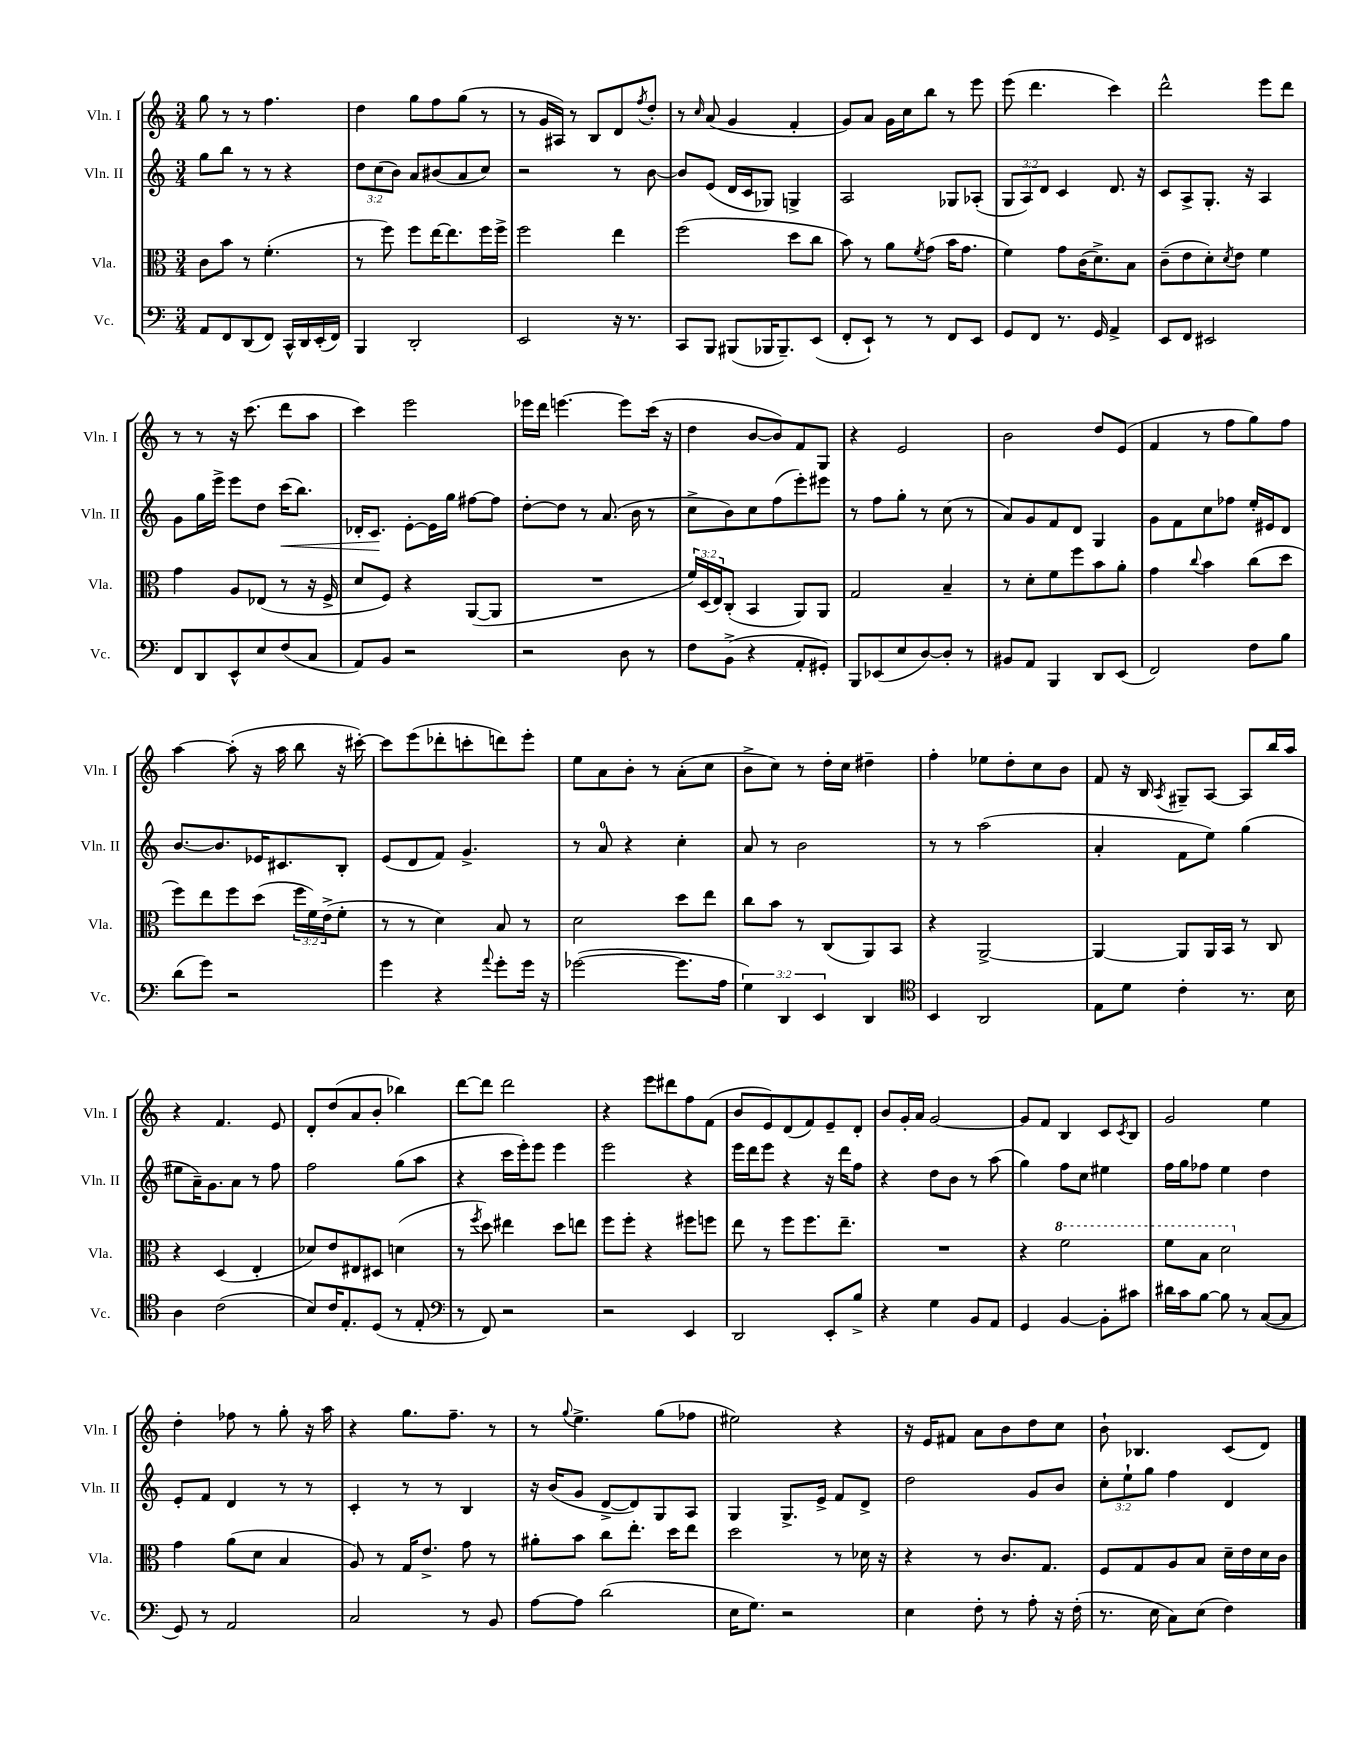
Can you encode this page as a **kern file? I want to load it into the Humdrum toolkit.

**kern	**kern	**kern	**kern
*staff4	*staff3	*staff2	*staff1
*clefF4	*clefC3	*clefG2	*clefG2
*k[]	*k[]	*k[]	*k[]
*M3/4	*M3/4	*M3/4	*M3/4
8AA	8c	8gg	8gg
8FF	8b	8bb	8r
(8DD	8r	8r	8r
8FF)	(4.f'	8r	4.ff
16CC^^	.	4r	.
16DD	.	.	.
(16EE'	.	.	.
16FF)	.	.	.
=	=	=	=
4BBB	8r	12dd	4dd
.	.	(12cc	.
.	8ff)	.	.
.	.	12b)	.
2DD'	8ff	8a	8gg
.	[16ee	(8b#	8ff
.	8.ee]	.	.
.	.	8a	(8gg
.	16ff	8cc)	8r
.	16ff^	.	.
=	=	=	=
2EE	2ff	2r	8r
.	.	.	16g
.	.	.	16A#)
.	.	.	8r
.	.	.	8B
16r	4ee	8r	8d
8.r	.	.	.
.	.	.	8qff
.	.	[8b	8dd'
=	=	=	=
8CC	(2ff	8b]	8r
.	.	.	16qqcc
8BBB	.	(8e	(8a
(8BBB#	.	16d	4g
.	.	16c	.
16BBB-	.	8G-)	.
8.BBB-~)	.	.	.
.	8dd	4G^	4f'
(8EE	8cc	.	.
=	=	=	=
8FF'	8b)	2A	8g)
8EE`)	8r	.	8a
8r	8a	.	16g
.	.	.	16cc
.	8qf	.	.
8r	(8g	.	8bb
8FF	16b	8G-	8r
.	8.g	.	.
8EE	.	(8A-'	8eee
=	=	=	=
8GG	4f)	12G	(8eee
.	.	12A)	.
8FF	.	.	4.ddd
.	.	12d	.
8.r	8g	4c	.
.	(16c	.	.
16GG	8.d^)	.	.
4AA^	.	8.d	4ccc)
.	8B	.	.
.	.	16r	.
=	=	=	=
8EE	(8c~	8c	2ddd^^
8FF	8e	8A^	.
2EE#	8d')	8.G'	.
.	8qd	.	.
.	8e	.	.
.	.	16r	.
.	4f	4A	8eee
.	.	.	8ddd
=	=	=	=
8FF	4g	8g	8r
8DD	.	16gg	8r
.	.	16eee^	.
8EE^^	8A	8eee	16r
.	.	.	(8.ccc
8E	(8E-	8dd	.
(8F	8r	(16ccc	8ddd
.	.	8.bb)	.
8C	16r	.	8aa
.	16F^	.	.
=	=	=	=
8AA)	8d	16d-'	4ccc)
.	.	8.c	.
8BB	8F)	.	.
2r	4r	[8e'	2eee
.	.	16e]	.
.	.	16gg	.
.	([8AA	[8ff#	.
.	8AA]	8ff#]	.
=	=	=	=
2r	2.r	[8dd'	16eee-
.	.	.	16ddd
.	.	8dd]	[4.eee
.	.	8r	.
.	.	(8.a	.
8D	.	.	8eee]
.	.	16b	.
8r	.	8r	(16ccc
.	.	.	16r
=	=	=	=
8F	24f)	8cc^	4dd
.	(24D	.	.
.	24E)	.	.
(8BB^	(8C'	8b)	.
4r	4BB	8cc	[8b
.	.	(8ff	8b])
8AA'	8AA)	8eee')	8f
8GG#')	8AA	8eee#	8G
=	=	=	=
8BBB	2G	8r	4r
(8EE-	.	8ff	.
8E	.	8gg'	2e
[8D)	.	8r	.
8D']	4B~	(8cc	.
8r	.	8r	.
=	=	=	=
8BB#	8r	8a)	2b
8AA	8d'	8g	.
4BBB	8f	8f	.
.	8ff	8d	.
8DD	8b	4G	8dd
(8EE	8a'	.	(8e
=	=	=	=
2FF)	4g	8g	4f
.	.	8f	.
.	8qqcc	.	.
.	4b	8cc	8r
.	.	8ff-	8ff
8F	(8cc	16ee'	8gg)
.	.	16e#	.
8B	8dd	8d	8ff
=	=	=	=
(8d	8ff)	[8.b	[4aa
8g)	8ee	.	.
.	.	8.b]	.
2r	8ff	.	(8aa']
.	(8dd	16e-	16r
.	.	8.c#	16aa
.	24ff	.	8bb
.	24f)	.	.
.	(24e^	.	.
.	8f'	8B'	16r
.	.	.	[16ccc#')
=	=	=	=
4g	8r	(8e	8ccc#]
.	8r	8d	(8eee
4r	4d)	8f)	8ddd-'
.	.	4.g^	8ccc'
8qqa	.	.	.
8g'	8B	.	8ddd)
16g	8r	.	8eee'
16r	.	.	.
=	=	=	=
([2g-	2d	8r	8ee
.	.	8a	8a
.	.	4r	8b'
.	.	.	8r
8.g-]	8dd	4cc'	(8a'
.	8ee	.	8cc
16A	.	.	.
=	=	=	=
6G)	8cc	8a	8b^
.	8b	8r	8cc)
6DD	.	.	.
.	8r	2b	8r
6EE	.	.	.
.	(8C	.	16dd'
.	.	.	16cc
4DD	8AA)	.	4dd#~
.	8BB	.	.
=	=	=	=
*clefC4	*	*	*
4BB	4r	8r	4ff'
.	.	8r	.
2AA	[2AA^	(2aa	8ee-
.	.	.	8dd'
.	.	.	8cc
.	.	.	8b
=	=	=	=
8E	4AA_	4a'	8f
8d	.	.	16r
.	.	.	16B
.	.	.	8qA
4c'	8AA]	8f	8G#~
.	16AA	8ee)	[8A
.	16BB	.	.
8.r	8r	(4gg	8A]
.	8C	.	16bb
16B	.	.	16aa
=	=	=	=
4A	4r	8ee#	4r
.	.	16a~)	.
.	.	8.g	.
(2c	(4D	.	4.f
.	.	8a	.
.	4E'	8r	.
.	.	8ff	8e
=	=	=	=
8B)	8d-)	2ff	8d'
16c	8e	.	(8dd
8.E'	.	.	.
.	8E#	.	8a
(8D	8D#	.	8b'
8r	(4d	(8gg	4bb-)
8E'	.	8aa	.
=	=	=	=
*clefF4	*	*	*
8r	8r	4r	[8ddd
.	8qff	.	.
8FF)	8dd)	.	8ddd]
2r	4ee#	16ccc	2ddd
.	.	16eee')	.
.	.	8eee	.
.	8dd	4eee	.
.	8ee	.	.
=	=	=	=
2r	8ff	2eee	4r
.	8ff'	.	.
.	4r	.	8eee
.	.	.	8ddd#
4EE	8ff#	4r	8ff
.	8ff	.	(8f
=	=	=	=
2DD	8ee	16eee	8b
.	.	16ddd	.
.	8r	8eee	8e)
.	8ff	4r	(8d
.	8.ff	.	8f)
8EE'	.	16r	8e~
.	8.ee~	16ddd	.
8B^	.	8ff	8d'
=	=	=	=
4r	2.r	4r	8b
.	.	.	16g'
.	.	.	16a
4G	.	8dd	[2g
.	.	8b	.
8BB	.	8r	.
8AA	.	(8aa	.
=	=	=	=
4GG	4r	4gg)	8g]
.	.	.	8f
[4BB	2ff	8ff	4B
.	.	8cc	.
8BB']	.	4ee#	8c
.	.	.	8qc
8c#	.	.	8B
=	=	=	=
16d#	8ff	16ff	2g
16c	.	16gg	.
[8B	8b	8ff-	.
8B]	2dd	4ee	.
8r	.	.	.
([8C	.	4dd	4ee
8C]	.	.	.
=	=	=	=
8GG)	4g	8e'	4dd'
8r	.	8f	.
2AA	(8a	4d	8ff-
.	8d	.	8r
.	4B	8r	8gg'
.	.	8r	16r
.	.	.	16aa
=	=	=	=
2C	8A)	4c'	4r
.	8r	.	.
.	16G	8r	8.gg
.	8.e^	.	.
.	.	8r	.
.	.	.	8.ff~
8r	8g	4B	.
8BB	8r	.	8r
=	=	=	=
[8A	8a#'	16r	8r
.	.	(16b	.
.	.	.	8qqgg
8A]	8b	8g	4.ee^
(2d	8cc	[8d^	.
.	8.ee'	8d])	.
.	.	8G	(8gg
.	16dd	.	.
.	8ee	8A	8ff-
=	=	=	=
16E	2dd	4G	2ee#)
8.G)	.	.	.
2r	.	8.G^	.
.	.	16e^	.
.	8r	8f	4r
.	16d-	8d^	.
.	16r	.	.
=	=	=	=
4E	4r	2dd	16r
.	.	.	16e
.	.	.	8f#
8F'	8r	.	8a
8r	8.c	.	8b
8A'	.	8g	8dd
.	8.G	.	.
16r	.	8b	8cc
(16F'	.	.	.
=	=	=	=
8.r	8F	12cc'	8b`
.	.	12ee`	.
.	8G	.	4.B-
.	.	12gg	.
16E	.	.	.
8C)	8A	4ff	.
(8E	8B	.	.
4F)	16d~	4d	(8c
.	16e	.	.
.	16d	.	8d)
.	16c	.	.
==	==	==	==
*-	*-	*-	*-
